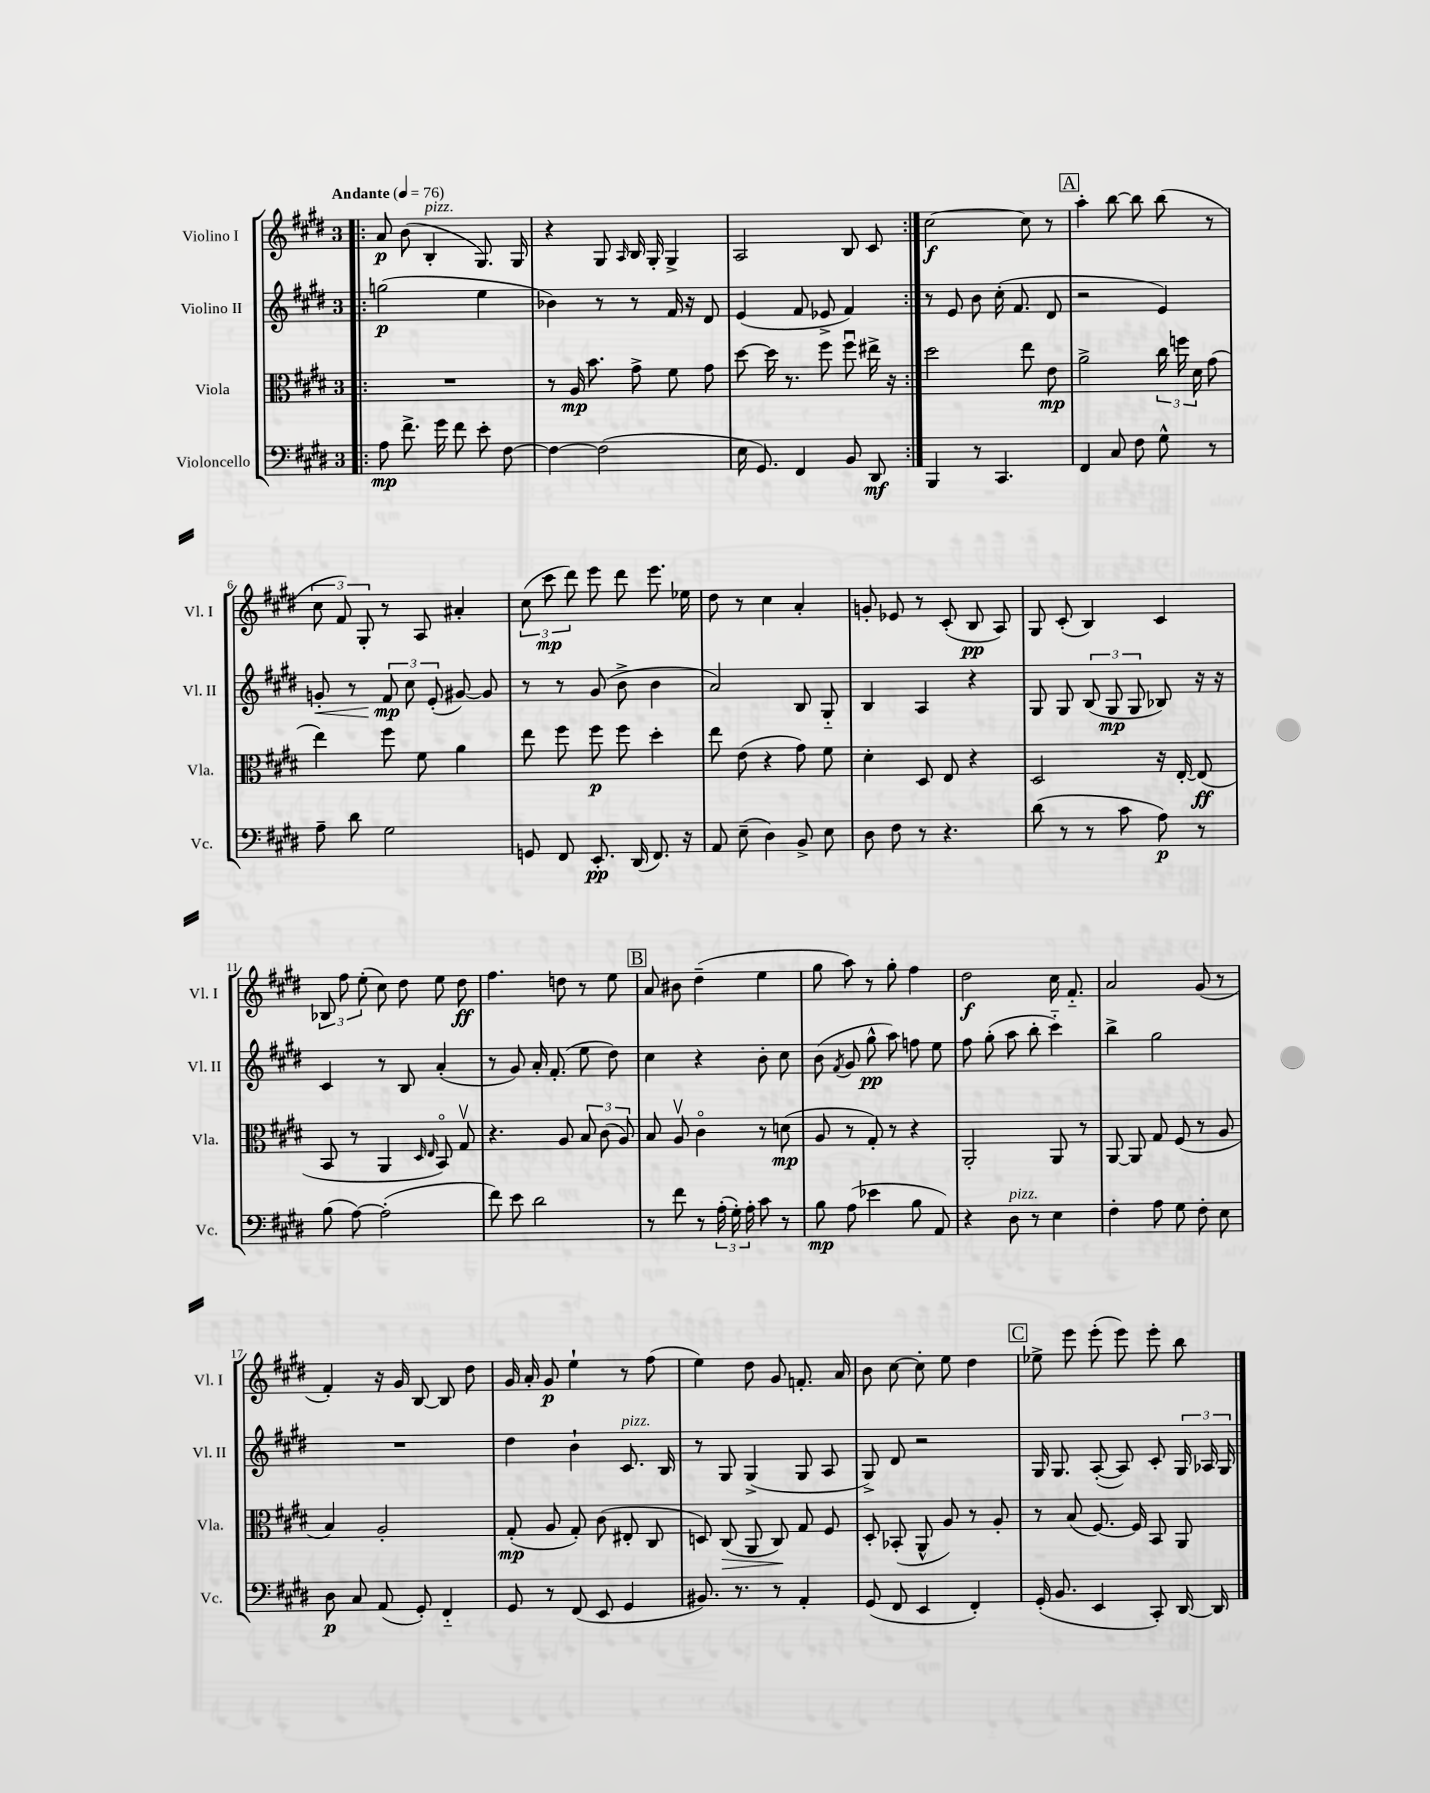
<<
\new StaffGroup <<
\new Staff = "s0" \with { instrumentName = "Violino I" shortInstrumentName = "Vl. I" } {
    \clef treble \key e \major \once \override Staff.TimeSignature.style = #'single-digit \time 3/4 \tempo "Andante" 4 = 76
    \autoBeamOff \repeat volta 2 { \bar ".|:" a'8\p b'8( b4-.^\markup { \italic "pizz." } gis8.) gis16 |
    r4 gis8 \grace { a16 } b16 gis16-. gis4-> |
    a2 b8 cis'8 | }
    cis''2~\f cis''8 r8 |
    \mark \markup { \box "A" } a''4-. b''8~ b''8 b''8( r8 |
    \tuplet 3/2 { cis''8 fis'8) gis8-. } r8 a8 ais'4-. |
    \tuplet 3/2 { cis''8( cis'''8\mp dis'''8) } e'''8 dis'''8 e'''8. ees''16 |
    dis''8 r8 cis''4 a'4-. |
    g'8-. ees'8 r8 cis'8-.( b8\pp a8) |
    gis8 cis'8-.( b4) cis'4 |
    \tuplet 3/2 { bes8 fis''8 e''8-.( } cis''8) dis''8 e''8 dis''8\ff |
    fis''4. d''8 r8 e''8 |
    \mark \markup { \box "B" } a'8 bis'8 dis''4--( e''4 |
    gis''8 a''8) r8 gis''8-. fis''4 |
    dis''2\f cis''16 fis'8.-_ |
    a'2 gis'8( r8 |
    fis'4-.) r16 gis'16 b8~ b8 dis''8 |
    gis'16 a'16-. gis'8\p e''4-! r8 fis''8( |
    e''4) dis''8 gis'8 f'8.-. a'16 |
    b'8 cis''8~ cis''8-. e''8 dis''4 |
    \mark \markup { \box "C" } ees''8-> e'''8 e'''8-.( e'''8) e'''8-. b''8 \bar "|." |
}
\new Staff = "s1" \with { instrumentName = "Violino II" shortInstrumentName = "Vl. II" } {
    \clef treble \key e \major \once \override Staff.TimeSignature.style = #'single-digit \time 3/4
    \autoBeamOff \repeat volta 2 { \bar ".|:" g''2\p( e''4 |
    bes'4) r8 r8 fis'16 r16 dis'8 |
    e'4( fis'8 ees'8-> fis'4) | }
    r8 e'8 b'8 cis''16-.( fis'8. dis'8 |
    \mark \markup { \box "A" } r2 e'4) |
    g'8-.\< r8 \tuplet 3/2 { fis'8\mp\! cis''8 e'8-.( } gis'8~) gis'8 |
    r8 r8 gis'8( b'8-> b'4 |
    a'2) b8 gis8-_ |
    b4 a4 r4 |
    gis8 gis8 \tuplet 3/2 { b8( gis8\mp gis8 } bes8) r16 r16 |
    cis'4 r8 b8 a'4-.( |
    r8 gis'8) a'16-. fis'8.-.( e''8 dis''8) |
    \mark \markup { \box "B" } cis''4 r4 b'8-. cis''8 |
    b'8( \acciaccatura { fis'8 } gis'8 gis''8-^\pp a''8) f''8 e''8 |
    fis''8 gis''8-.( a''8 b''8-. cis'''4-_) |
    b''4-> gis''2 |
    R2. |
    dis''4 b'4-! cis'8.^\markup { \italic "pizz." } b16 |
    r8 gis8 gis4->( gis8 a8 |
    gis8->) dis'8 r2 |
    \mark \markup { \box "C" } gis16 gis8. a8~-.( a8) cis'8-. \tuplet 3/2 { gis16 aes16 gis16 } \bar "|." |
}
\new Staff = "s2" \with { instrumentName = "Viola" shortInstrumentName = "Vla." } {
    \clef alto \key e \major \once \override Staff.TimeSignature.style = #'single-digit \time 3/4
    \autoBeamOff \repeat volta 2 { \bar ".|:" R2. |
    r8 a16\mp b'8. gis'8-> fis'8 gis'8 |
    dis''8~ dis''16 r8. fis''8 fis''8\downbow eis''16-> r16 | }
    dis''2 e''8 e'8\mp |
    \mark \markup { \box "A" } a'2-> \tuplet 3/2 { cis''16 f''16 dis'16 } gis'8( |
    e''4) fis''8 fis'8 a'4 |
    e''8 fis''8 fis''8\p fis''8 dis''4-. |
    e''8 e'8( r4 gis'8) fis'8 |
    dis'4-. dis8 e8 r4 |
    dis2 r16 e16~-. e8\ff( |
    b,8 r8 a,4 \grace { dis16 e16 } b,8\flageolet) gis8\upbow |
    r4. a8 \tuplet 3/2 { b8 cis'8( a8) } |
    \mark \markup { \box "B" } b8 a8\upbow cis'4\flageolet r8 d'8\mp( |
    a8 r8 gis8-.) r8 r4 |
    a,2-. a,8 r8 |
    a,8~ a,8 gis8 fis8( r8 a8 |
    b4) a2-. |
    gis8-.\mp( a8 gis8-.) cis'8( eis8-. cis8 |
    d8) cis8\>( a,8 cis8\!) gis8 fis8 |
    dis8-. bes,8-.( a,8-^ a8) r8 a8-. |
    \mark \markup { \box "C" } r8 b8( fis8.~) fis16 b,8 a,8 \bar "|." |
}
\new Staff = "s3" \with { instrumentName = "Violoncello" shortInstrumentName = "Vc." } {
    \clef bass \key e \major \once \override Staff.TimeSignature.style = #'single-digit \time 3/4
    \autoBeamOff \repeat volta 2 { \bar ".|:" a8\mp fis'8.-> gis'16 fis'8 e'8-. fis8~ |
    fis4~ fis2( |
    e16 gis,8.) fis,4 b,8 dis,8\mf | }
    b,,4 r8 cis,4. |
    \mark \markup { \box "A" } fis,4 cis8 fis8 gis8-^ r8 |
    a8-- dis'8 gis2 |
    g,8 fis,8 e,8.-.\pp dis,16( fis,8.) r16 |
    a,8 e8--( dis4) b,8-> e8 |
    dis8 fis8 r8 r4. |
    dis'8( r8 r8 cis'8 a8\p) r8 |
    b8( a8~) a2-.( |
    fis'8) e'8 dis'2 |
    \mark \markup { \box "B" } r8 fis'8 r8 \tuplet 3/2 { a16-.( gis16-.) a16-. } cis'8 r8 |
    b8\mp a8( ees'4 b8 a,8) |
    r4 dis8^\markup { \italic "pizz." } r8 e4 |
    fis4-. a8 gis8 fis8-. e8 |
    dis8\p cis8 a,8( gis,8-.) fis,4-_ |
    gis,8 r8 fis,8( e,8 gis,4 |
    bis,8.) r8. r8 a,4-. |
    gis,8( fis,8 e,4 fis,4-.) |
    \mark \markup { \box "C" } gis,16-.( b,8. e,4 cis,8-.) dis,16~ dis,16 \bar "|." |
}
>>
>>
